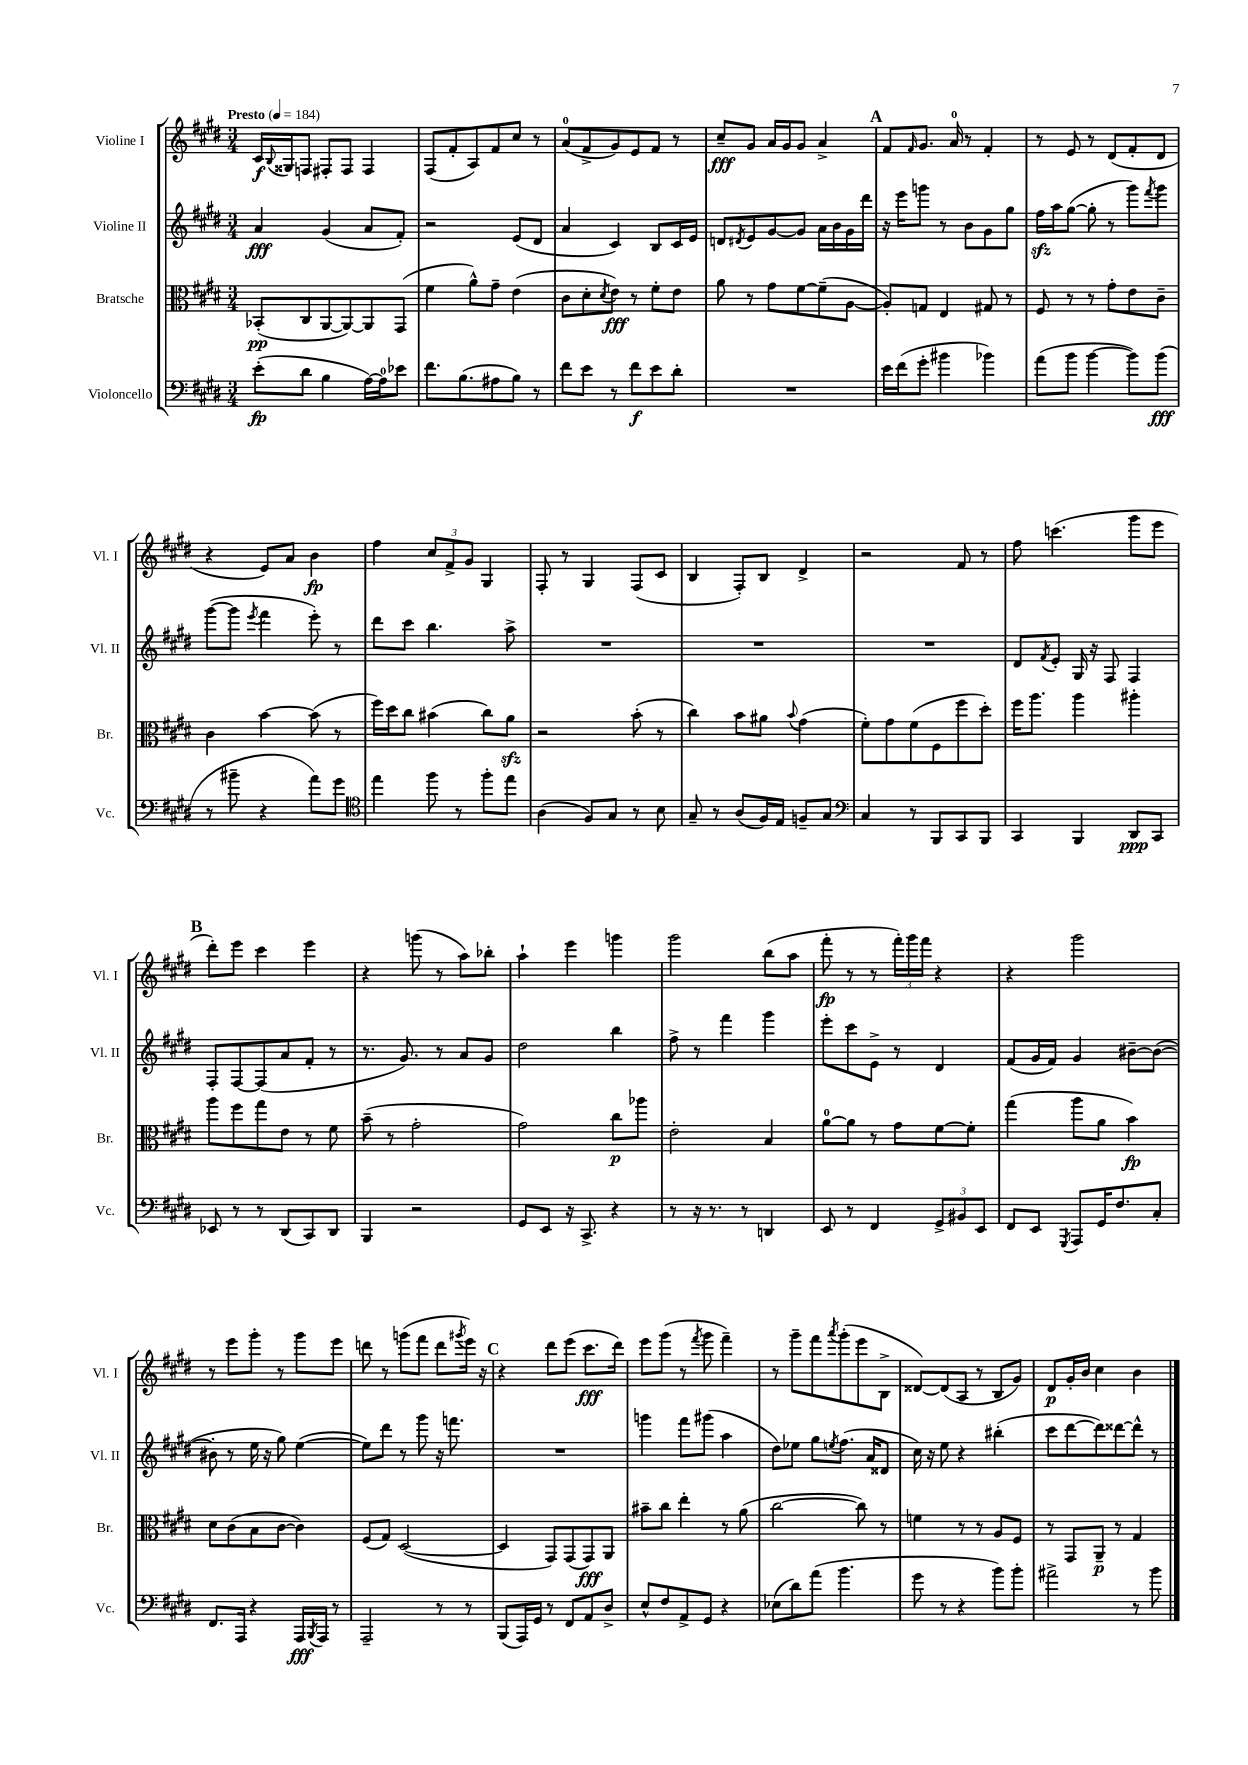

**kern	**kern	**kern	**kern
*staff4	*staff3	*staff2	*staff1
*clefF4	*clefC3	*clefG2	*clefG2
*k[f#c#g#d#]	*k[f#c#g#d#]	*k[f#c#g#d#]	*k[f#c#g#d#]
*M3/4	*M3/4	*M3/4	*M3/4
*MM184	*MM184	*MM184	*MM184
(8e'\L	(8BB-'/L	4a/	16c#/LL
.	.	.	8qqB/
.	.	.	16G##/J
8d#\J	8C#/	.	8F/J
4B\	[8AA/	(4g#/	8F#'/L
.	8AA/_)	.	8F#/J
[16A\LL)	8AA/]	8a/L	4F#/
16A\]J	.	.	.
8e-\J	(8GG#/J	8f#'/J)	.
=	=	=	=
8.f#\L	4f#\	2r	(8F#/L
.	.	.	8f#'/
(8.B\	.	.	.
.	8a^^\L)	.	8A/)
8A#\	8g#~\J	.	8f#/
8B\J)	(4e\	(8e/L	8cc#/J
8r	.	8d#/J	8r
=	=	=	=
8f#\L	8c#\L	4a/	(8a/L
8e\J	8d#'\	.	8f#^/
.	8qd#/	.	.
8r	8e\J)	4c#/)	8g#/)
8f#\L	8r	.	8e/
8e\	8f#'\L	8B/L	8f#/J
8d#'\J	8e\J	16c#/L	8r
.	.	16e/JJ	.
=	=	=	=
2.r	8a\	8d/L	8cc#~/L
.	.	8qd#/	.
.	8r	8e/	8g#/J
.	8g#\L	[8g#/	16a/LL
.	.	.	16g#/J
.	[8f#\	8g#/]J	8g#/J
.	(8f#~\]	16a\LL	4a^/
.	.	16b\	.
.	[8A\J	16g#\	.
.	.	16ddd#\JJ	.
=	=	=	=
16e\LL	8A'/]L)	16r	8f#/L
(16f#\J	.	16eee\LK	.
.	.	.	16qqf#/
8g#'\J	8G/J	8ggg\J	8.g#/J
4b#\	4E/	8r	.
.	.	.	16a/
.	.	8b\L	8r
4b-\)	8G#/	8g#\	4f#'/
.	8r	8gg#\J	.
=	=	=	=
(8a\L	8F#/	16ff#\LL	8r
.	.	16aa\J	.
8b\J	8r	([8gg#\J	8e/
[4b\	8r	8gg#'\]	8r
.	8g#'\L	8r	(8d#/L
8b\]L)	8e\	8ggg#\L)	8f#'/
.	.	8qfff#/	.
(8b\J	8c#~\J	8ggg#\J	8d#/J
=	=	=	=
8r	4c#\	([8ggg#\L	4r
8b#~\	.	8ggg#\]J	.
.	.	8qeee/	.
4r	[4b\	4fff#\	8e/L)
.	.	.	8a/J
8a\L)	(8b\]	8eee'\)	4b\
8g#\J	8r	8r	.
=	=	=	=
*clefC4	*	*	*
4ee\	16ff#\LL)	8ddd#\L	4ff#\
.	16dd#\J	.	.
.	8cc#\J	8ccc#\J	.
8ff#\	(4b#\	4.bb\	12cc#/L
.	.	.	12f#^/
8r	.	.	.
.	.	.	12g#/J
8ff#'\L	8cc#\L)	.	4G#/
8ee\J	8a\J	8aa^\	.
=	=	=	=
(4A\	2r	2.r	8F#'/
.	.	.	8r
8F#/L)	.	.	4G#/
8G#/J	.	.	.
8r	(8b'\	.	(8F#/L
8B\	8r	.	8c#/J
=	=	=	=
8G#~/	4cc#\)	2.r	4B/
8r	.	.	.
(8A/L	8b\L	.	8F#'/L)
16F#/L)	8a#\J	.	8B/J
16E/JJ	.	.	.
.	8qqb/	.	.
8F~/L	(4g#\	.	4d#^/
8G#/J	.	.	.
=	=	=	=
*clefF4	*	*	*
4C#/	8f#'\L)	2.r	2r
.	8g#\	.	.
8r	(8f#\	.	.
8BBB/L	8F#\	.	.
8CC#/	8ff#\	.	8f#/
8BBB/J	8dd#'\J)	.	8r
=	=	=	=
4CC#/	16ff#\LK	8d#/L	8ff#\
.	8.aa\J	.	.
.	.	8qf#/	.
.	.	8e'/J	(4.ccc\
4BBB/	4aa\	16G#/	.
.	.	16r	.
.	.	8F#/	.
8DD#/L	4aa#'\	4F#/	8ggg#\L
8CC#/J	.	.	8eee\J
=	=	=	=
8EE-/	8aa\L	8F#'/L	8ddd#'\L)
8r	8ff#\	[8F#/	8eee\J
8r	8gg#\	(8F#/]	4ccc#\
(8DD#/L	8e\J	8a/	.
8CC#/)	8r	8f#'/J	4eee\
8DD#/J	8f#\	8r	.
=	=	=	=
4BBB/	(8b~\	8.r	4r
.	8r	.	.
.	.	8.g#/)	.
2r	2g#'\	.	(8ggg\
.	.	8r	8r
.	.	8a/L	8aa\L)
.	.	8g#/J	8bb-'\J
=	=	=	=
8GG#/L	2g#\)	2dd#\	4aa`\
8EE/J	.	.	.
16r	.	.	4eee\
8.CC#^/	.	.	.
4r	8cc#\L	4bb\	4ggg\
.	8aa-\J	.	.
=	=	=	=
8r	2e'\	8ff#^\	2ggg#\
16r	.	8r	.
8.r	.	.	.
.	.	4fff#\	.
8r	.	.	.
4DD/	4B/	4ggg#\	(8bb\L
.	.	.	8aa\J
=	=	=	=
8EE/	[8a\L	8eee'\L	8fff#'\
8r	8a\]J	8ccc#\	8r
4FF#/	8r	8e^\J	8r
.	8g#\L	8r	24fff#'\LL)
.	.	.	24ggg#\
.	.	.	24fff#\JJ
12GG#^/L	[8f#\	4d#/	4r
12BB#/	.	.	.
.	8f#'\]J	.	.
12EE/J	.	.	.
=	=	=	=
8FF#/L	(4gg#\	(8f#/L	4r
8EE/J	.	16g#/L	.
.	.	16f#/JJ)	.
8qGGG#/	.	.	.
8AAA/L	8aa\L	4g#/	2ggg#\
16GG#/K	8a\J	.	.
8.F#/	.	.	.
.	4b\)	[8b#~\L	.
8C#'/J	.	(8b#\_J	.
=	=	=	=
8.FF#/L	8d#\L	8b#'\]	8r
.	(8c#\	8r	8eee\L
16AAA/Jk	.	.	.
4r	8B\	16ee\	8ggg#'\J
.	.	16r	.
.	[8c#\J	8gg#\)	8r
16AAA/LL	4c#\])	([4ee\	8ggg#\L
8qBBB/	.	.	.
16AAA/JJ	.	.	.
8r	.	.	8eee\J
=	=	=	=
2AAA~/	(8F#/L	8ee\]L)	8ddd\
.	8G#/J)	8ddd#\J	8r
.	([2D#/	8r	(8ggg\L
.	.	8ggg#\	8fff#\J
8r	.	16r	8ddd\L
.	.	8.fff\	.
.	.	.	8qggg#/
8r	.	.	16eee\Jk)
.	.	.	16r
=	=	=	=
(8BBB/L	4D#/]	2.r	4r
16AAA/L)	.	.	.
16GG#/JJ	.	.	.
8r	8GG#/L)	.	8ddd#\L
8FF#/L	(8GG#/	.	(8eee\J
8AA/	8GG#/)	.	8.ccc#\L
8D#^/J	8AA/J	.	.
.	.	.	16ddd#\Jk)
=	=	=	=
8E^^/L	8b#~\L	4ggg\	8eee\L
8F#/	8cc#\J	.	(8ggg#\J
8AA^/	4ee'\	8fff#\L	8r
.	.	.	8qfff#/
8GG#/J	.	(8ggg#\J	8ggg#\
4r	8r	4aa\	4fff#~\)
.	(8a\	.	.
=	=	=	=
(8E-\L	[2cc#\	8dd#\L)	8r
8d#\)	.	8ee-\J	8ggg#~\L
(8a\J	.	8gg#\L	8fff#\
.	.	8qee/	8qaaa/
4.b\	.	(8.ff#\J	(8ggg#'\
.	8cc#\])	.	8eee\
.	.	16a/LK	.
.	8r	8d##/J	8B^\J
=	=	=	=
8g#\	4f\	16cc#\)	[8d##/L)
.	.	16r	.
8r	.	8ee\	(8d##/]
4r	8r	4r	8A/J
.	8r	.	8r
8b\L)	8A/L	(4bb#'\	8B/L
8b'\J	8F#/J	.	8g#/J)
=	=	=	=
2a#^\	8r	8ccc#\L	8d#/L
.	8GG#/L	[8ddd#\	16g#'/L
.	.	.	16b/JJ
.	8AA~/J	8ddd#\])	4cc#\
.	8r	[8ddd##\	.
8r	4G#/	8ddd##^^\]J	4b\
8b\	.	8r	.
==	==	==	==
*-	*-	*-	*-
